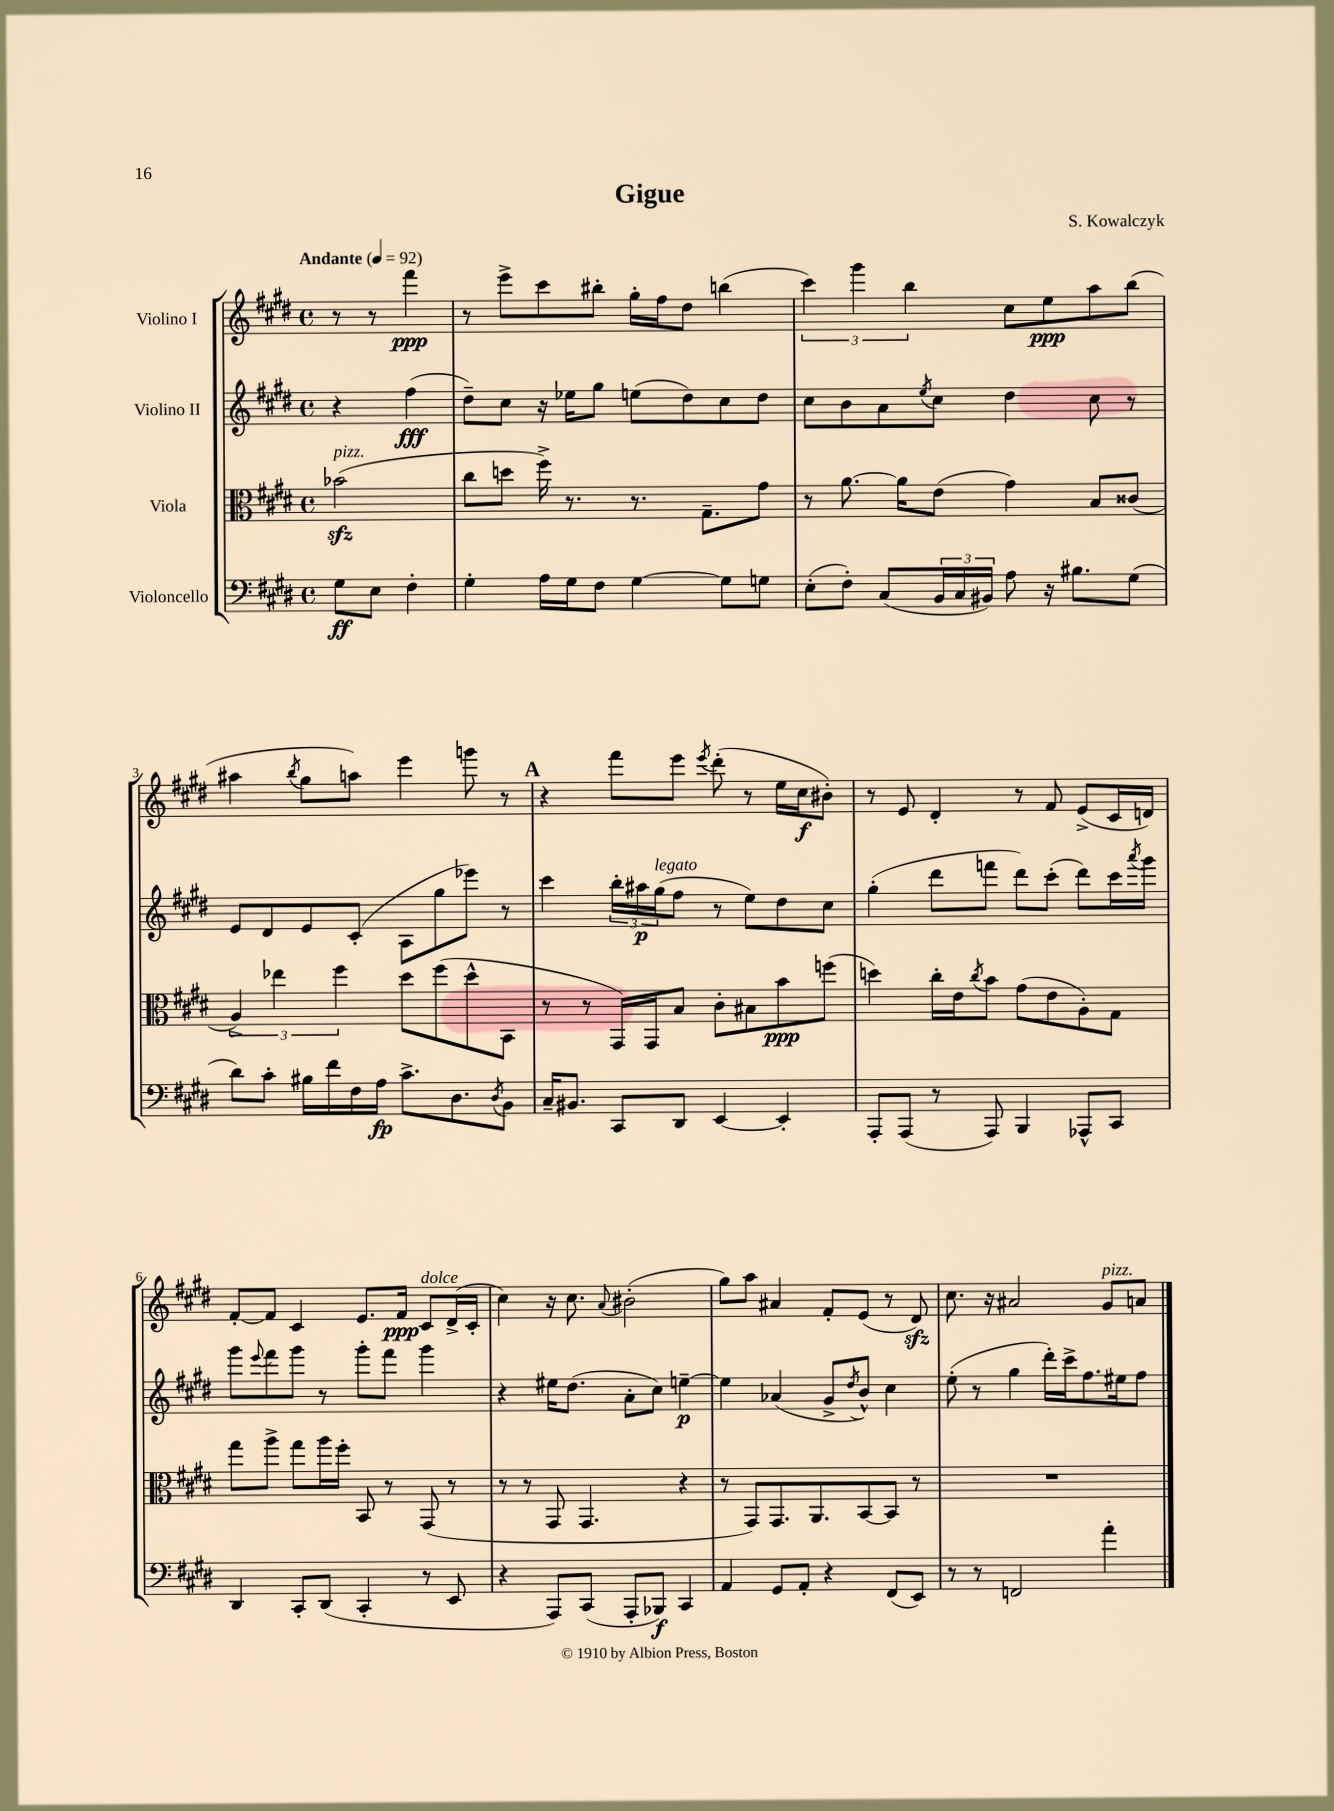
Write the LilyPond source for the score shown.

\header { title = "Gigue" composer = "S. Kowalczyk" }
<<
\new StaffGroup <<
\new Staff = "s0" \with { instrumentName = "Violino I" } {
    \clef treble \key e \major \defaultTimeSignature \time 4/4 \partial 2 \tempo "Andante" 4 = 92
    r8 r8 fis'''4\ppp |
    r8 e'''8-> cis'''8 bis''8-. gis''16-. fis''16 dis''8 b''4( |
    \tuplet 3/2 { cis'''4) gis'''4 b''4 } cis''8 e''8\ppp a''8 b''8( |
    ais''4 \acciaccatura { b''8 } gis''8 a''8) e'''4 g'''8 r8 |
    \mark \markup { \bold "A" } r4 fis'''8 e'''8 \acciaccatura { e'''8 } dis'''8-.( r8 e''16 cis''16\f bis'8-.) |
    r8 e'8 dis'4-. r8 fis'8 e'8->( cis'16 d'16) |
    fis'8~-. fis'8 cis'4 e'8. fis'16\ppp cis'8^\markup { \italic "dolce" } dis'16->( cis'16-. |
    cis''4) r16 cis''8. \appoggiatura { a'8 } bis'2-.( |
    gis''8) a''8 ais'4 fis'8-. e'8( r8 dis'8\sfz) |
    cis''8. r16 ais'2 gis'8^\markup { \italic "pizz." } a'8 \bar "|." |
}
\new Staff = "s1" \with { instrumentName = "Violino II" } {
    \clef treble \key e \major \defaultTimeSignature \time 4/4 \partial 2
    r4 fis''4\fff( |
    dis''8--) cis''8 r16 ees''16 gis''8 e''8( dis''8) cis''8 dis''8 |
    cis''8 b'8 a'8 \acciaccatura { e''8 } cis''8 dis''4 cis''8 r8 |
    e'8 dis'8 e'8 cis'8-.( a8 gis''8 ees'''8) r8 |
    \mark \markup { \bold "A" } cis'''4 \tuplet 3/2 { b''16-. ais''16\p gis''16^\markup { \italic "legato" }( } fis''8 r8 e''8) dis''8 cis''8 |
    gis''4-.( dis'''8 f'''8 dis'''8) cis'''8-.( dis'''8) cis'''16 \acciaccatura { a'''8 } gis'''16 |
    gis'''8 \appoggiatura { e'''8 } fis'''8 gis'''8 r8 gis'''8-. fis'''8 gis'''4 |
    r4 eis''16 dis''8.( a'8-. cis''8) e''4~--\p |
    e''4 aes'4( gis'8-> \acciaccatura { dis''8 } b'8-^) cis''4 |
    e''8-.( r8 gis''4 dis'''16-.) cis'''16-> fis''8. eis''16 fis''8 \bar "|." |
}
\new Staff = "s2" \with { instrumentName = "Viola" } {
    \clef alto \key e \major \defaultTimeSignature \time 4/4 \partial 2
    bes'2\sfz^\markup { \italic "pizz." }( |
    cis''8 d''8 fis''16->) r8. r8. gis8.-- gis'8 |
    r8 a'8.~ a'16 e'8( gis'4) b8 cisis'8( |
    \tuplet 3/2 { a4->) ees''4 fis''4 } dis''8 fis''8( dis''8-^ b,8 |
    \mark \markup { \bold "A" } r8 r8 gis,16) gis,16 b8 cis'8-. bis8 b'8\ppp f''8( |
    d''4) cis''16-. e'16 \acciaccatura { cis''8 } b'8 gis'8( e'8 a8-.) gis8 |
    gis''8 a''8-> gis''8 a''16 fis''16-. b,8 r8 gis,8( r8 |
    r8 r8 gis,8 gis,4. r4 |
    r8 gis,8) gis,8. a,8. b,8~ b,8 r8 |
    R1 \bar "|." |
}
\new Staff = "s3" \with { instrumentName = "Violoncello" } {
    \clef bass \key e \major \defaultTimeSignature \time 4/4 \partial 2
    gis8\ff e8 fis4-. |
    gis4-. a16 gis16 fis8 gis4~ gis8 g8 |
    e8-.( fis8-.) cis8( \tuplet 3/2 { b,16 cis16 bis,16) } a8 r16 bis8. gis8( |
    dis'8) cis'8-. bis16 fis'16 fis16 a16\fp cis'8.-> dis8. \acciaccatura { dis8 } b,8 |
    \mark \markup { \bold "A" } cis16-- bis,8. cis,8 dis,8 e,4~ e,4-. |
    a,,8-. a,,8( r8 a,,8) b,,4 aes,,8-^ cis,8 |
    dis,4 cis,8-. dis,8( cis,4-. r8 e,8 |
    r4 a,,8) cis,8( a,,8-. bes,,8\f) cis,4 |
    a,4 gis,8 a,8-. r4 fis,8( e,8) |
    r8 r8 f,2 a'4-. \bar "|." |
}
>>
>>
